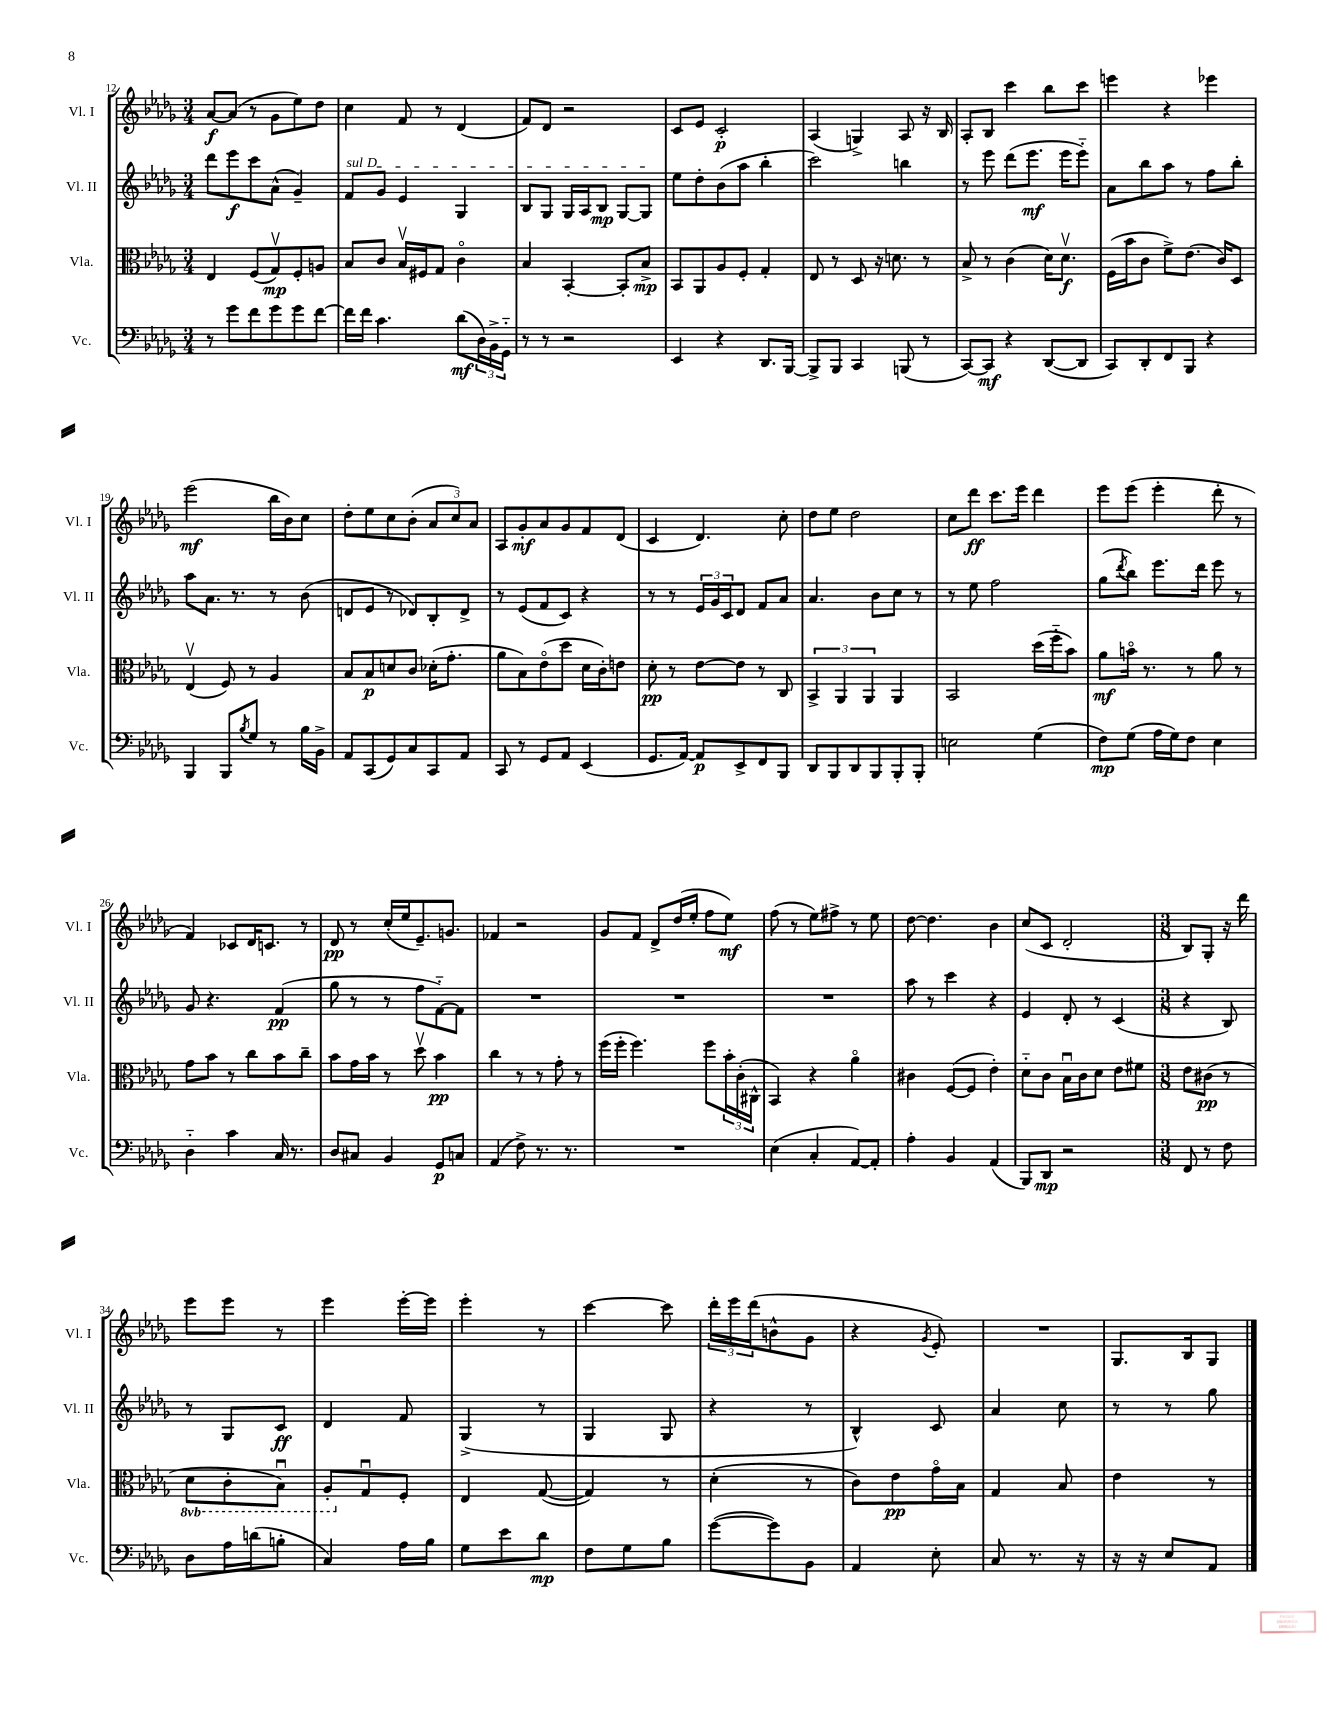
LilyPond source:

<<
\new StaffGroup <<
\new Staff = "s0" \with { instrumentName = "Vl. I" shortInstrumentName = "Vl. I" } {
    \clef treble \key des \major \numericTimeSignature \time 3/4
    aes'8~\f aes'8( r8 ges'8 ees''8) des''8 |
    c''4 f'8 r8 des'4( |
    f'8) des'8 r2 |
    c'8 ees'8 c'2-.\p |
    aes4( g4->) aes8 r16 bes16 |
    aes8-. bes8 c'''4 bes''8 c'''8 |
    e'''4 r4 ees'''4 |
    ees'''2\mf( bes''16 bes'16) c''8 |
    des''8-. ees''8 c''8 bes'8-.( \tuplet 3/2 { aes'8 c''8) aes'8 } |
    aes8 ges'8-.\mf aes'8 ges'8 f'8 des'8( |
    c'4 des'4.) c''8-. |
    des''8 ees''8 des''2 |
    c''8 des'''8\ff c'''8. ees'''16 des'''4 |
    ees'''8 ees'''8( ees'''4-. des'''8-. r8 |
    f'4) ces'8 des'16 c'8. r8 |
    des'8\pp r8 c''16-.( ees''16 ees'8.--) g'8. |
    fes'4 r2 |
    ges'8 f'8 des'8-> des''16( ees''16-. f''8 ees''8\mf) |
    f''8( r8 ees''8) fis''8-> r8 ees''8 |
    des''8~ des''4. bes'4 |
    c''8( c'8 des'2-. |
    \numericTimeSignature \time 3/8 bes8) ges8-. r16 des'''16 |
    ees'''8 ees'''8 r8 |
    ees'''4 ees'''16~-. ees'''16 |
    ees'''4-. r8 |
    c'''4~ c'''8 |
    \tuplet 3/2 { des'''16-. ees'''16 des'''16( } b'8-^ ges'8 |
    r4 \acciaccatura { ges'8 } ees'8-.) |
    R4. |
    ges8. bes16 ges8 \bar "|." |
}
\new Staff = "s1" \with { instrumentName = "Vl. II" shortInstrumentName = "Vl. II" } {
    \clef treble \key des \major \numericTimeSignature \time 3/4
    des'''8 ees'''8\f c'''8 aes'8-^( ges'4--) |
    \once \override TextSpanner.bound-details.left.text = \markup { \italic "sul D" } f'8\startTextSpan ges'8 ees'4 ges4 |
    bes8 ges8 ges16 aes16 bes8\mp ges8~ ges8\stopTextSpan |
    ees''8 des''8-. bes'8( aes''8 bes''4-. |
    c'''2) b''4 |
    r8 ees'''8 des'''8( ees'''8.\mf ees'''16 ees'''8-_) |
    aes'8 bes''8 aes''8 r8 f''8 bes''8-. |
    aes''8 aes'8. r8. r8 bes'8( |
    d'8 ees'8 r8 des'8) bes8-. des'8-> |
    r8 ees'8( f'8 c'8) r4 |
    r8 r8 \tuplet 3/2 { ees'16 ges'16 c'16 } des'8 f'8 aes'8 |
    aes'4. bes'8 c''8 r8 |
    r8 ees''8 f''2 |
    ges''8( \acciaccatura { des'''8 } bes''8) ees'''8. des'''16 ees'''8 r8 |
    ges'8 r4. f'4\pp( |
    ges''8 r8 r8 f''8 f'8~-_) f'8 |
    R2. |
    R2. |
    R2. |
    aes''8 r8 c'''4 r4 |
    ees'4 des'8-. r8 c'4( |
    \numericTimeSignature \time 3/8 r4 bes8) |
    r8 ges8 c'8\ff |
    des'4 f'8 |
    ges4->( r8 |
    ges4 ges8 |
    r4 r8 |
    bes4-^) c'8 |
    aes'4 c''8 |
    r8 r8 ges''8 \bar "|." |
}
\new Staff = "s2" \with { instrumentName = "Vla." shortInstrumentName = "Vla." } {
    \clef alto \key des \major \numericTimeSignature \time 3/4 \set Staff.ottavationMarkups = #ottavation-simple-ordinals
    ees4 f8( ges8\upbow\mp) f8-. a8 |
    bes8 c'8 bes16\upbow fis16 ges8 c'4\flageolet |
    bes4 bes,4~-. bes,8-. bes8->\mp |
    bes,8 aes,8 aes8 f8-. ges4-. |
    ees8 r8 des8 r16 d'8. r8 |
    bes8-> r8 c'4( des'16) des'8.\upbow\f |
    f16( bes'16 c'8 f'8->) ees'8.( c'16) des8 |
    ees4\upbow( f8) r8 aes4 |
    bes8 bes8\p d'8 c'8 des'16-.( ges'8.-. |
    aes'8 bes8) ees'8\flageolet( des''8 des'16 c'16-.) e'8 |
    des'8-.\pp r8 ees'8~ ees'8 r8 c8 |
    \tuplet 3/2 { bes,4-> aes,4 aes,4 } aes,4 |
    bes,2 des''16( f''16-_ bes'8) |
    aes'8\mf b'16\flageolet r8. r8 aes'8 r8 |
    ges'8 bes'8 r8 c''8 bes'8 c''8-- |
    bes'8 ges'16 bes'16 r8 des''8\upbow bes'4\pp |
    c''4 r8 r8 ges'8-. r8 |
    f''16( f''16-. f''4.) f''8 \tuplet 3/2 { bes'16-. c'16-.( cis16-^ } |
    bes,4) r4 aes'4\flageolet |
    cis'4 f8~( f8 ees'4-.) |
    des'8-_ c'8 bes16\downbow c'16 des'8 ees'8 fis'8 |
    \numericTimeSignature \time 3/8 ees'8 cis'8\pp( r8 |
    \ottava #-1 des8 c8-. bes,8\downbow) |
    aes,8-. \ottava #0 ges8\downbow f8-. |
    ees4 ges8~( |
    ges4) r8 |
    des'4-.( r8 |
    c'8) ees'8\pp ges'16\flageolet bes16 |
    ges4 bes8 |
    ees'4 r8 \bar "|." |
}
\new Staff = "s3" \with { instrumentName = "Vc." shortInstrumentName = "Vc." } {
    \clef bass \key des \major \numericTimeSignature \time 3/4
    r8 ges'8 f'8 ges'8 ges'8 f'8~ |
    f'16 f'16 c'4. des'8\mf( \tuplet 3/2 { des16) bes,16-> ges,16-_ } |
    r8 r8 r2 |
    ees,4 r4 des,8. bes,,16~ |
    bes,,8-> bes,,8 c,4 b,,8( r8 |
    c,8~) c,8\mf r4 des,8~( des,8 |
    c,8) des,8-. f,8 bes,,8 r4 |
    bes,,4 bes,,8 \acciaccatura { bes8 } ges8 r8 bes16 bes,16-> |
    aes,8 c,8( ges,8) c8 c,8 aes,8 |
    c,8 r8 ges,8 aes,8 ees,4( |
    ges,8. aes,16~) aes,8\p ees,8-> f,8 bes,,8 |
    des,8 bes,,8 des,8 bes,,8 bes,,8-. bes,,8-. |
    e2 ges4( |
    f8\mp) ges8( aes16 ges16) f8 ees4 |
    des4-_ c'4 c16 r8. |
    des8 cis8 bes,4 ges,8\p c8 |
    aes,4( f8->) r8. r8. |
    R2. |
    ees4( c4-. aes,8~) aes,8-. |
    aes4-. bes,4 aes,4( |
    bes,,8) des,8\mp r2 |
    \numericTimeSignature \time 3/8 f,8 r8 f8 |
    des8 aes16 d'16( b8-. |
    c4) aes16 bes16 |
    ges8 ees'8 des'8\mp |
    f8 ges8 bes8 |
    ges'8~( ges'8) bes,8 |
    aes,4 ees8-. |
    c8 r8. r16 |
    r16 r16 ees8 aes,8 \bar "|." |
}
>>
>>
\layout { \context { \Score currentBarNumber = #12 } }
